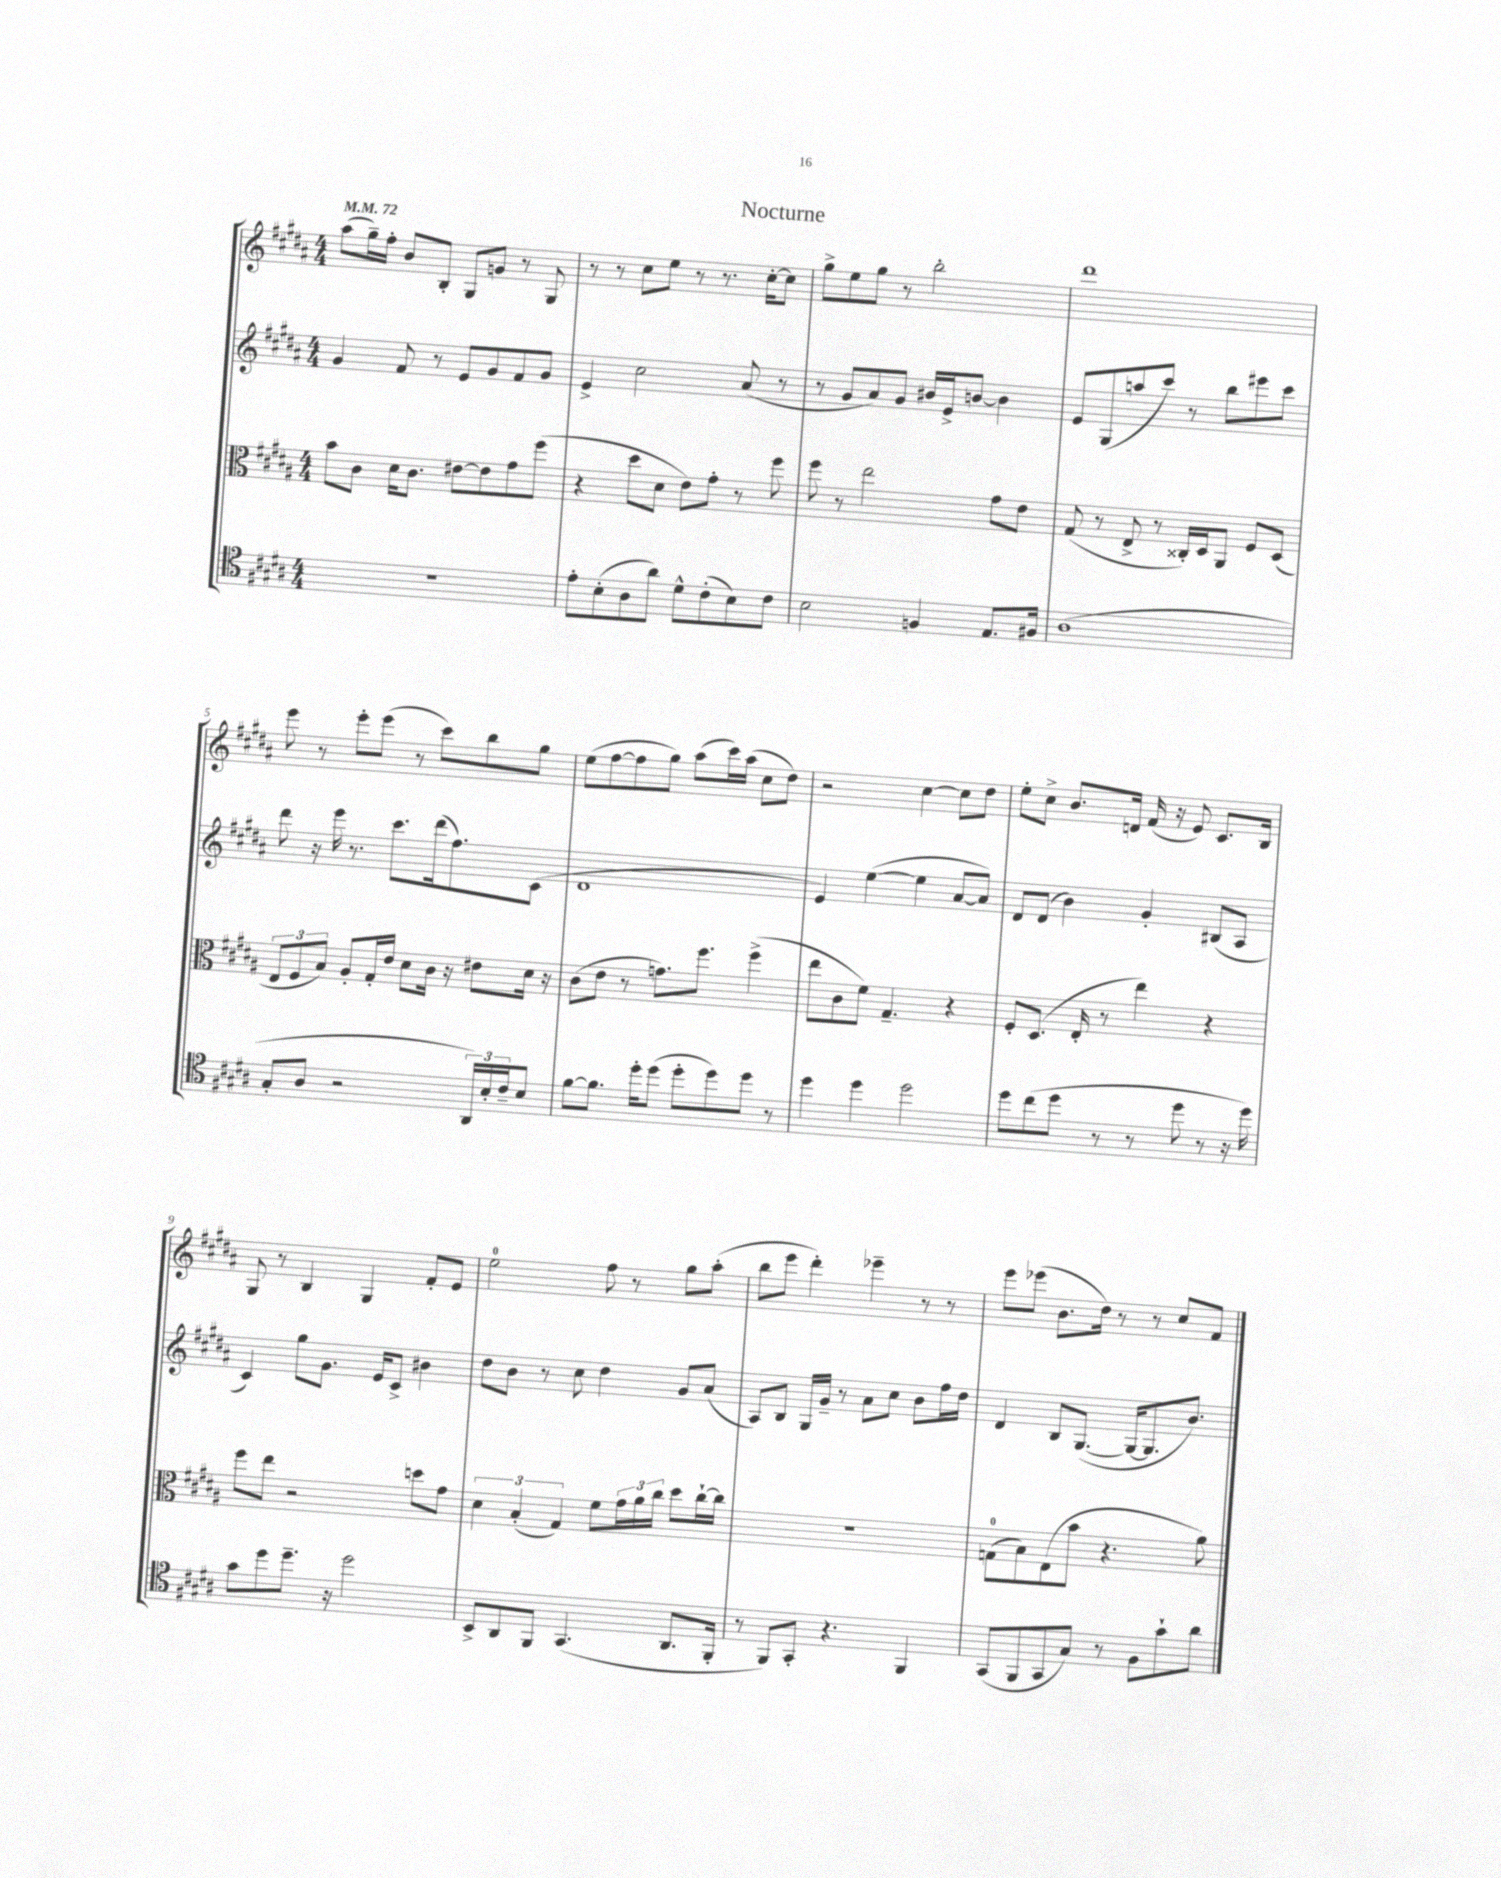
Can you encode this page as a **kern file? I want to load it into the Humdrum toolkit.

**kern	**kern	**kern	**kern
*staff4	*staff3	*staff2	*staff1
*clefC4	*clefC3	*clefG2	*clefG2
*k[f#c#g#d#a#]	*k[f#c#g#d#a#]	*k[f#c#g#d#a#]	*k[f#c#g#d#a#]
*M4/4	*M4/4	*M4/4	*M4/4
*MM72	*MM72	*MM72	*MM72
1r	8b\L	4g#/	(8aa#\L
.	8c#\J	.	16gg#~\L)
.	.	.	16ff#'\JJ
.	16d#\LK	8f#/	8b/L
.	8.c#\J	.	.
.	.	8r	8B'/J
.	[8e#\L	8e/L	8G#/L
.	8e#\]	8g#/	8g/J
.	8g#\	8f#/	8r
.	(8ff#\J	8g#/J	8G#/
=	=	=	=
8e'\L	4r	4e^/	8r
(8B'\	.	.	8r
8A#\	8dd#\L	2cc#\	8cc#\L
8a#\J)	8d#\J	.	8ee\J
8d#^^\L	8e\L)	.	8r
(8c#'\	8g#'\J	.	8.r
8B\)	8r	(8a#/	.
.	.	.	[16cc#'\LK
8c#\J	8ff#\	8r	8cc#\]J
=	=	=	=
2B\	8ff#\	8r	8gg#^\L
.	8r	8g#/L	8ee\
.	2ee\	8a#/)	8gg#\J
.	.	8g#/J	8r
4F/	.	16b#/LL	2bb'\
.	.	16e^/J	.
.	.	[8b/J	.
8.E/L	8g#\L	4b\]	.
.	8e\J	.	.
16F#/Jk	.	.	.
=	=	=	=
(1A#	(8G#/	8e/L	1ddd#
.	8r	(8G#/	.
.	8E^/	8aa/	.
.	8r	8ccc#/J)	.
.	16C##'/LL)	8r	.
.	16D#/J	.	.
.	8AA#/J	8bb\L	.
.	8F#/L	8eee#\	.
.	(8D#/J	8ccc#\J	.
=	=	=	=
8G#'/L	12E/L	8ddd#\	8eee\
.	12F#/	.	.
8A#/J	.	16r	8r
.	12B/J)	.	.
.	.	16eee\	.
2r	8A#'/L	8.r	8eee'\L
.	16G#'/L	.	(8eee\J
.	16e/JJ	8.ccc#\L	.
.	8d#\L	.	8r
.	16c#\Jk	(16ddd#\k	8ccc#\L)
.	16r	8.ff#\)	.
24AA#/LL)	8e#\L	.	8bb\
24B'/	.	.	.
24c#~/J	.	.	.
8B/J	16d#\Jk	(8c#\J	8gg#\J
.	16r	.	.
=	=	=	=
[8f#\L	(8c#\L	1d#	(8ee\L
8.f#\]J	8e\J	.	[8ff#\
.	8r	.	8ff#\]
16dd#'\LK	.	.	.
(8dd#\J	8.g\L)	.	8gg#\J)
8dd#'\L	.	.	(8aa#\L
.	8.ff#\J	.	.
8dd#\)	.	.	16ccc#\L)
.	.	.	(16aa#\JJ
8dd#\J	(4ff#^\	.	8cc#\L
8r	.	.	8dd#\J)
=	=	=	=
4dd#\	8ee\L	4e/)	2r
.	8c#\	.	.
4dd#\	8f#\J)	([4ee\	.
.	4.G#~/	.	.
2dd#\	.	4ee\]	[4cc#\
.	4r	[8a#/L	8cc#\]L
.	.	8a#/]J)	8dd#\J
=	=	=	=
8dd#\L	8F#'/L	8d#/L	8ee'\L
(8cc#\	(8.D#/J	(8d#/J	8cc#^\J
8dd#\J	.	4b\)	8.b/L
.	16E'/	.	.
8r	8r	.	.
.	.	.	16d/Jk
8r	4ee\)	4g#'/	(16f#/
.	.	.	16r
8dd#\	.	.	8e/)
8r	4r	(8B#/L	8.c#/L
16r	.	8A#/J	.
16dd#\)	.	.	16B/Jk
=	=	=	=
8g#\L	8ff#\L	4c#/)	8G#/
8dd#\	8ee\J	.	8r
8.dd#~\J	2r	8gg#\L	4B/
.	.	8.g#\J	.
16r	.	.	.
2dd#\	.	.	4G#/
.	.	16e/LK	.
.	.	8c#^/J	.
.	8dd\L	4b#\	8f#'/L
.	8g#\J	.	8e/J
=	=	=	=
8BB^/L	6d#\	8dd#\L	2ee\
8AA#/	.	8b\J	.
.	(6B'/	.	.
8FF#/J	.	8r	.
.	6G#/)	.	.
(4.GG#/	.	8cc#\	.
.	8f#\L	4dd#\	8ff#\
.	24g#\L	.	8r
.	24a#\	.	.
.	24cc#\JJ	.	.
8.AA#/L	8dd#\L	8g#/L	8gg#\L
.	[16cc#`\L	(8a#/J	(8aa#'\J
16FF#'/Jk	16cc#\]JJ	.	.
=	=	=	=
8r	1r	8A#/L)	8bb\L
8FF#/L)	.	8B/J	8eee\J
8GG#'/J	.	16G#/LL	4ddd#'\)
.	.	16g#~/JJ	.
4.r	.	8r	.
.	.	8a#\L	4eee-~\
.	.	8cc#\J	.
4FF#/	.	8b\L	8r
.	.	16ff#\L	8r
.	.	16dd#\JJ	.
=	=	=	=
(8GG#/L	(8G\L	4d#/	8eee\L
8FF#/	8B\)	.	(8eee-\J
8GG#/	(8E\	8B/L	8.b\L
8G#/J)	8b\J	([8.G#/J	.
.	.	.	16dd#\Jk)
8r	4.r	.	8r
.	.	16G#/_LK	.
8F#\L	.	8.G#/]	8r
8g#`\	.	.	8cc#/L
.	.	8.b/J)	.
8a#\J	8a#\)	.	8f#/J
==	==	==	==
*-	*-	*-	*-
